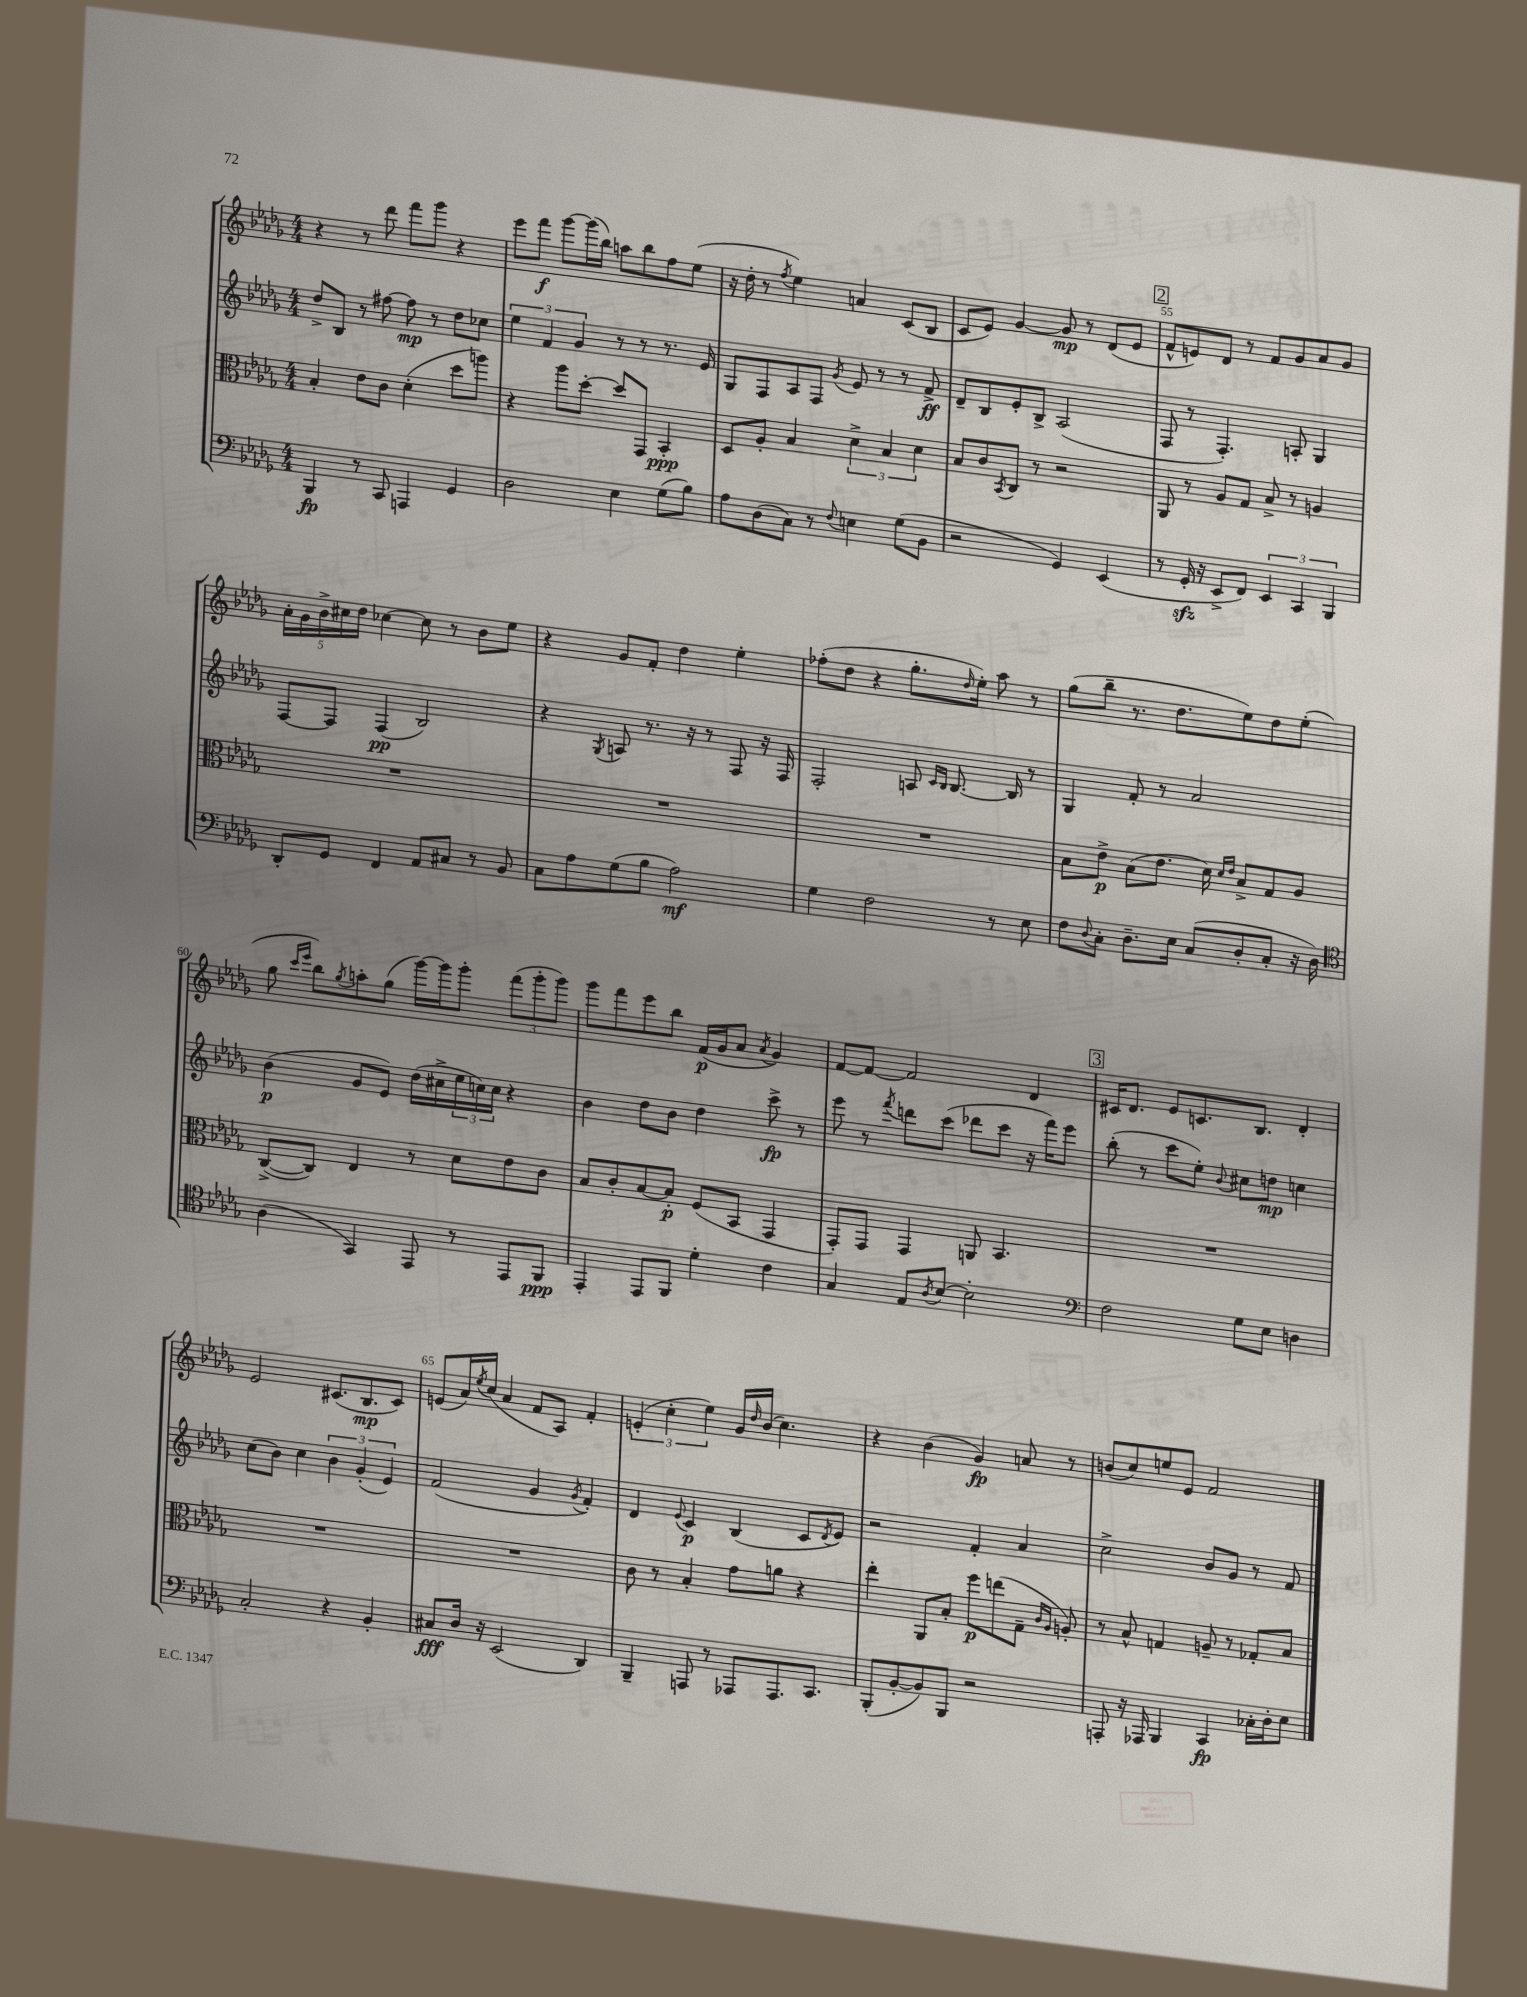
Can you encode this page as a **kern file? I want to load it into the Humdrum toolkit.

**kern	**dynam	**kern	**dynam	**kern	**dynam	**kern	**dynam
*part4	*part4	*part3	*part3	*part2	*part2	*part1	*part1
*staff4	*staff4	*staff3	*staff3	*staff2	*staff2	*staff1	*staff1
*clefF4	*	*clefC3	*	*clefG2	*	*clefG2	*
*k[b-e-a-d-g-]	*	*k[b-e-a-d-g-]	*	*k[b-e-a-d-g-]	*	*k[b-e-a-d-g-]	*
*M4/4	*	*M4/4	*	*M4/4	*	*M4/4	*
=51	=51	=51	=51	=51	=51	=51	=51
4BBB-/	fp	4B-'/	.	8dd-^/L	.	4r	.
.	.	.	.	8B-/J	.	.	.
8r	.	8e-\L	.	8r	.	8r	.
8CC/	.	8c\J	.	[8ff#X\	.	8ddd-\	.
4AAAn/	.	(4d-'\	.	8ff#\]	mp	8fff\L	.
.	.	.	.	8r	.	8ggg-\J	.
4GG-/	.	8dd-\L	.	8dd-\L	.	4r	.
.	.	8aan\J)	.	8cc-X\J	.	.	.
=52	=52	=52	=52	=52	=52	=52	=52
2D-\	.	4r	.	6ee-\	.	8eee-\L	.
.	.	.	.	.	.	8fff\J	f
.	.	.	.	6f/	.	.	.
.	.	8aa-\L	.	.	.	[8ggg-\L	.
.	.	.	.	6g-/	.	.	.
.	.	[8dd-'\J	.	.	.	(16ggg-\L]	.
.	.	.	.	.	.	16bb-\JJ)	.
4E-\	.	8dd-/L]	.	8r	.	8aan\L	.
.	.	8GG-/J	.	8r	.	8bb-\	.
(8G-\L	.	4BB-'/	ppp	8.r	.	8ff\	.
8B-\J)	.	.	.	.	.	(8ee-\J	.
.	.	.	.	16e-/	.	.	.
=53	=53	=53	=53	=53	=53	=53	=53
8A-\L	.	8D-/L	.	8G-/L	.	16r	.
.	.	.	.	.	.	16dd-'\	.
(8D-\	.	8A-'/J	.	8F/	.	8r	.
.	.	.	.	.	.	8qff/	.
8C\J)	.	4B-/	.	8A-/	.	4ee-\)	.
8r	.	.	.	8F/J	.	.	.
8qqF/	.	.	.	8qg-/	.	.	.
4En\	.	6d-^\	.	8e-/	.	4an/	.
.	.	.	.	8r	.	.	.
.	.	6B-/	.	.	.	.	.
(8G-\L	.	.	.	8r	.	(8c/L	.
.	.	6d-\	.	.	.	.	.
8BB-\J	.	.	.	8f^/	ff	8B-/J	.
=54	=54	=54	=54	=54	=54	=54	=54
2r	.	8B-/L	.	8d-~/L	.	8c/L	.
.	.	8c/	.	8B-/	.	8e-/J)	.
.	.	8qBB-/	.	.	.	.	.
.	.	8C/J	.	8e-'/	.	[4g-/	.
.	.	8r	.	8B-^/J	.	.	.
4GG-/)	.	2r	.	(2A-/	.	8g-/]	mp
.	.	.	.	.	.	8r	.
(4EE-/	.	.	.	.	.	(8d-/L	.
.	.	.	.	.	.	8e-/J	.
!!LO:REH:place=s1:t=2
=55	=55	=55	=55	=55	=55	=55	=55
8r	.	8AA-/	.	8F/	.	8f^^/L	.
16GG-zz'/	.	8r	.	8r	.	8en/)	.
16r	.	.	.	.	.	.	.
8EE-^/L	.	8A-/L	.	4.F'/)	.	8d-/J	.
8FF/J)	.	8G-/J	.	.	.	8r	.
6EE-/	.	8B-^/	.	.	.	8f/L	.
.	.	8r	.	8An'/	.	8g-/	.
6CC/	.	.	.	.	.	.	.
.	.	4An/	.	4G-/	.	8a-/	.
6BBB-/	.	.	.	.	.	.	.
.	.	.	.	.	.	8g-/J	.
!!LO:LB:g=z
=56	=56	=56	=56	=56	=56	=56	=56
8DD-'/L	.	1r	.	[8F/L	.	20a-'\LL	.
.	.	.	.	.	.	20g-\	.
.	.	.	.	.	.	20b-^\	.
8GG-/J	.	.	.	8F/J]	.	.	.
.	.	.	.	.	.	20cc#X\	.
.	.	.	.	.	.	20dd-\JJ	.
4FF/	.	.	.	(4F/	pp	[4cc-X\	.
8AA-/L	.	.	.	2B-/)	.	8cc-\]	.
8C#X/J	.	.	.	.	.	8r	.
8r	.	.	.	.	.	8b-\L	.
8BB-/	.	.	.	.	.	8ee-\J	.
=57	=57	=57	=57	=57	=57	=57	=57
8C\L	.	1r	.	4r	.	4r	.
8A-\	.	.	.	.	.	.	.
.	.	.	.	8qG-/	.	.	.
(8G-\	.	.	.	8An/	.	8g-/L	.
8B-\J	.	.	.	8.r	.	8f'/J	.
2A-\)	mf	.	.	.	.	4dd-\	.
.	.	.	.	16r	.	.	.
.	.	.	.	8r	.	.	.
.	.	.	.	8F/	.	4ee-'\	.
.	.	.	.	16r	.	.	.
.	.	.	.	16F/	.	.	.
=58	=58	=58	=58	=58	=58	=58	=58
4G-\	.	1r	.	2F'/	.	(8ff-X'\L	.
.	.	.	.	.	.	8dd-\J	.
2F\	.	.	.	.	.	4r	.
.	.	.	.	8An/	.	8.gg-'\L	.
.	.	.	.	16qqc/LL	.	.	.
.	.	.	.	16qqB-/JJ	.	.	.
.	.	.	.	[8.B-/	.	.	.
.	.	.	.	.	.	16qqdd-/	.
.	.	.	.	.	.	16ee-'\Jk)	.
8r	.	.	.	.	.	8aa-\	.
.	.	.	.	16B-/]	.	.	.
8E-\	.	.	.	8r	.	8r	.
=59	=59	=59	=59	=59	=59	=59	=59
8F\L	.	8B-\L	.	4G-/	.	(8gg-\L	.
8qqD-/	.	.	.	.	.	.	.
8C'\J	.	8e-^\J	p	.	.	8bb-~\J	.
8.D-~\L	.	(8B-\L	.	8f'/	.	8.r	.
.	.	8.e-\J	.	8r	.	.	.
16E-\Jk	.	.	.	.	.	8.dd-\L	.
(8C/L	.	.	.	2a-/	.	.	.
.	.	16d-\)	.	.	.	.	.
.	.	16qqd-/LL	.	.	.	.	.
.	.	16qqe-/JJ	.	.	.	.	.
8D-'/	.	8B-^/L	.	.	.	8ee-\)	.
8C'/J	.	8G-/	.	.	.	8dd-\	.
16r	.	8A-/J	.	.	.	(8ee-'\J	.
16D-\)	.	.	.	.	.	.	.
!!LO:LB:g=z
=60	=60	=60	=60	=60	=60	=60	=60
*clefC4	*	*	*	*	*	*	*
(4A-\	.	([8C^/L	.	(4b-\	p	8gg-\	.
.	.	.	.	.	.	16qqccc/LL	.
.	.	.	.	.	.	16qqeee-/JJ	.
.	.	8C/J])	.	.	.	8bb-\L)	.
.	.	.	.	.	.	8qgg-/	.
4GG-/)	.	4E-/	.	8g-/L	.	8aan'\	.
.	.	.	.	8e-/J)	.	(8gg-\J	.
8EE-/	.	8r	.	(16dd-\LL	.	[16ggg-\LL)	.
.	.	.	.	16cc#X^\	.	16ggg-\J]	.
8r	.	8d-\L	.	24ee-\	.	8ggg-'\J	.
.	.	.	.	24ccn\)	.	.	.
.	.	.	.	24cc\JJ	.	.	.
8EE-/L	.	8e-\	.	4r	.	(12fff\L	.
.	.	.	.	.	.	12ggg-'\	.
8FF/J	ppp	8c\J	.	.	.	.	.
.	.	.	.	.	.	12ggg-\J)	.
=61	=61	=61	=61	=61	=61	=61	=61
4EE-'/	.	8B-/L	.	4b-\	.	8ggg-\L	.
.	.	8c'/	.	.	.	8fff\	.
8EE-/L	.	[8B-/	.	8dd-\L	.	8eee-\	.
8FF/J	.	8B-'/J]	p	8b-\J	.	8bb-\J	.
4d-'\	.	(8F/L	.	4dd-\	.	(16f/LL	p
.	.	.	.	.	.	16g-/J	.
.	.	8BB-/J	.	.	.	8a-/J	.
.	.	.	.	.	.	8qa-/	.
4c\	.	4GG-/	.	8ccc^\	fp	4g-/)	.
.	.	.	.	8r	.	.	.
=62	=62	=62	=62	=62	=62	=62	=62
4G-/	.	8GG-'/L)	.	8eee-\	.	[8f/L	.
.	.	8GG-/J	.	8r	.	8f/J_	.
.	.	.	.	8qfff/	.	.	.
8E-/L	.	4GG-/	.	8dddn\L	.	2f/]	.
8qA-/	.	.	.	.	.	.	.
[8B-/J	.	.	.	(8ccc\J	.	.	.
2B-'\]	.	8AAn/	.	8ddd-X\L	.	.	.
.	.	4.BB-/	.	8ccc\J	.	.	.
.	.	.	.	16r	.	4d-/	.
.	.	.	.	16fff\KL)	.	.	.
.	.	.	.	8eee-\J	.	.	.
!!LO:REH:place=s1:t=3
=63	=63	=63	=63	=63	=63	=63	=63
*clefF4	*	*	*	*	*	*	*
2F\	.	1r	.	(8bb-'\	.	16c#X/KL	.
.	.	.	.	.	.	8.d-/J	.
.	.	.	.	8r	.	.	.
.	.	.	.	8ccc\L	.	8e-/L	.
.	.	.	.	8ee-'\J)	.	8.cn/	.
.	.	.	.	8qqb-/	.	.	.
8G-\L	.	.	.	8cc#X\L	.	.	.
.	.	.	.	.	.	8.B-/J	.
8E-\J	.	.	.	8ddn\J	mp	.	.
4Dn\	.	.	.	4ccn\	.	4d-'/	.
!!LO:LB:g=z
=64	=64	=64	=64	=64	=64	=64	=64
2C'/	.	1r	.	(8cc\L	.	2e-/	.
.	.	.	.	8b-\J)	.	.	.
.	.	.	.	4cc\	.	.	.
4r	.	.	.	6b-\	.	(8.c#X/L	.
.	.	.	.	(6g-'/	.	.	.
.	.	.	.	.	.	8.B-/	mp
4BB-'/	.	.	.	.	.	.	.
.	.	.	.	6e-/)	.	.	.
.	.	.	.	.	.	8c#/J)	.
=65	=65	=65	=65	=65	=65	=65	=65
8C#X/L	fff	1r	.	(2f/	.	(8en/L	.
16D-/Jk	.	.	.	.	.	16a-/L)	.
.	.	.	.	.	.	8qee-/	.
16r	.	.	.	.	.	(16cc/JJ	.
(2EE-/	.	.	.	.	.	4a-/	.
.	.	.	.	4g-/	.	8f/L	.
.	.	.	.	.	.	8A-/J)	.
.	.	.	.	8qg-/	.	.	.
4DD-/)	.	.	.	4f'/)	.	4f'/	.
=66	=66	=66	=66	=66	=66	=66	=66
4BBB-~/	.	8c\	.	4d-/	.	(6en'/	.
.	.	8r	.	.	.	.	.
.	.	.	.	.	.	6cc'\	.
.	.	.	.	8qqe-/	.	.	.
8AAAn/	.	4B-'/	.	4c/	p	.	.
.	.	.	.	.	.	6ee-\)	.
8r	.	.	.	.	.	.	.
8AAA-X/L	.	8g-\L	.	(4B-/	.	16g-/LL	.
.	.	.	.	.	.	16qqdd-/	.
.	.	.	.	.	.	(16b-/JJ	.
8.AAA-/	.	8an\J	.	.	.	4.cc\)	.
.	.	4r	.	8c/L	.	.	.
8.CC/J	.	.	.	.	.	.	.
.	.	.	.	8qd-/	.	.	.
.	.	.	.	8e-/J)	.	.	.
=67	=67	=67	=67	=67	=67	=67	=67
(8BBB-'/L	.	4ee-'\	.	2r	.	4r	.
[8BB-'/	.	.	.	.	.	.	.
8BB-/])	.	8AA-/L	.	.	.	(4b-\	.
8BBB-/J	.	8B-'/J	.	.	.	.	.
2r	.	8ff\L	p	4f'/	.	4g-/)	fp
.	.	(8een\	.	.	.	.	.
.	.	8G-~\J	.	4a-/	.	8an/	.
.	.	16qqc/LL	.	.	.	.	.
.	.	16qqA-/JJ	.	.	.	.	.
.	.	8An'/)	.	.	.	8r	.
=68	=68	=68	=68	=68	=68	=68	=68
8AAAn'/	.	8r	.	2cc^\	.	(8bn/L	.
16r	.	8B-^^/	.	.	.	8cc/)	.
16AAA-X/	.	.	.	.	.	.	.
4BBB-/	.	4Gn/	.	.	.	8een/	.
.	.	.	.	.	.	8e-/J	.
4CC/	fp	8An~/	.	8b-/L	.	2f/	.
.	.	8r	.	8g-/J	.	.	.
16C-X'\LL	.	8G-X'/L	.	8r	.	.	.
16D-'\J	.	.	.	.	.	.	.
8E-\J	.	8B-/J	.	8f/	.	.	.
==	==	==	==	==	==	==	==
*-	*-	*-	*-	*-	*-	*-	*-
